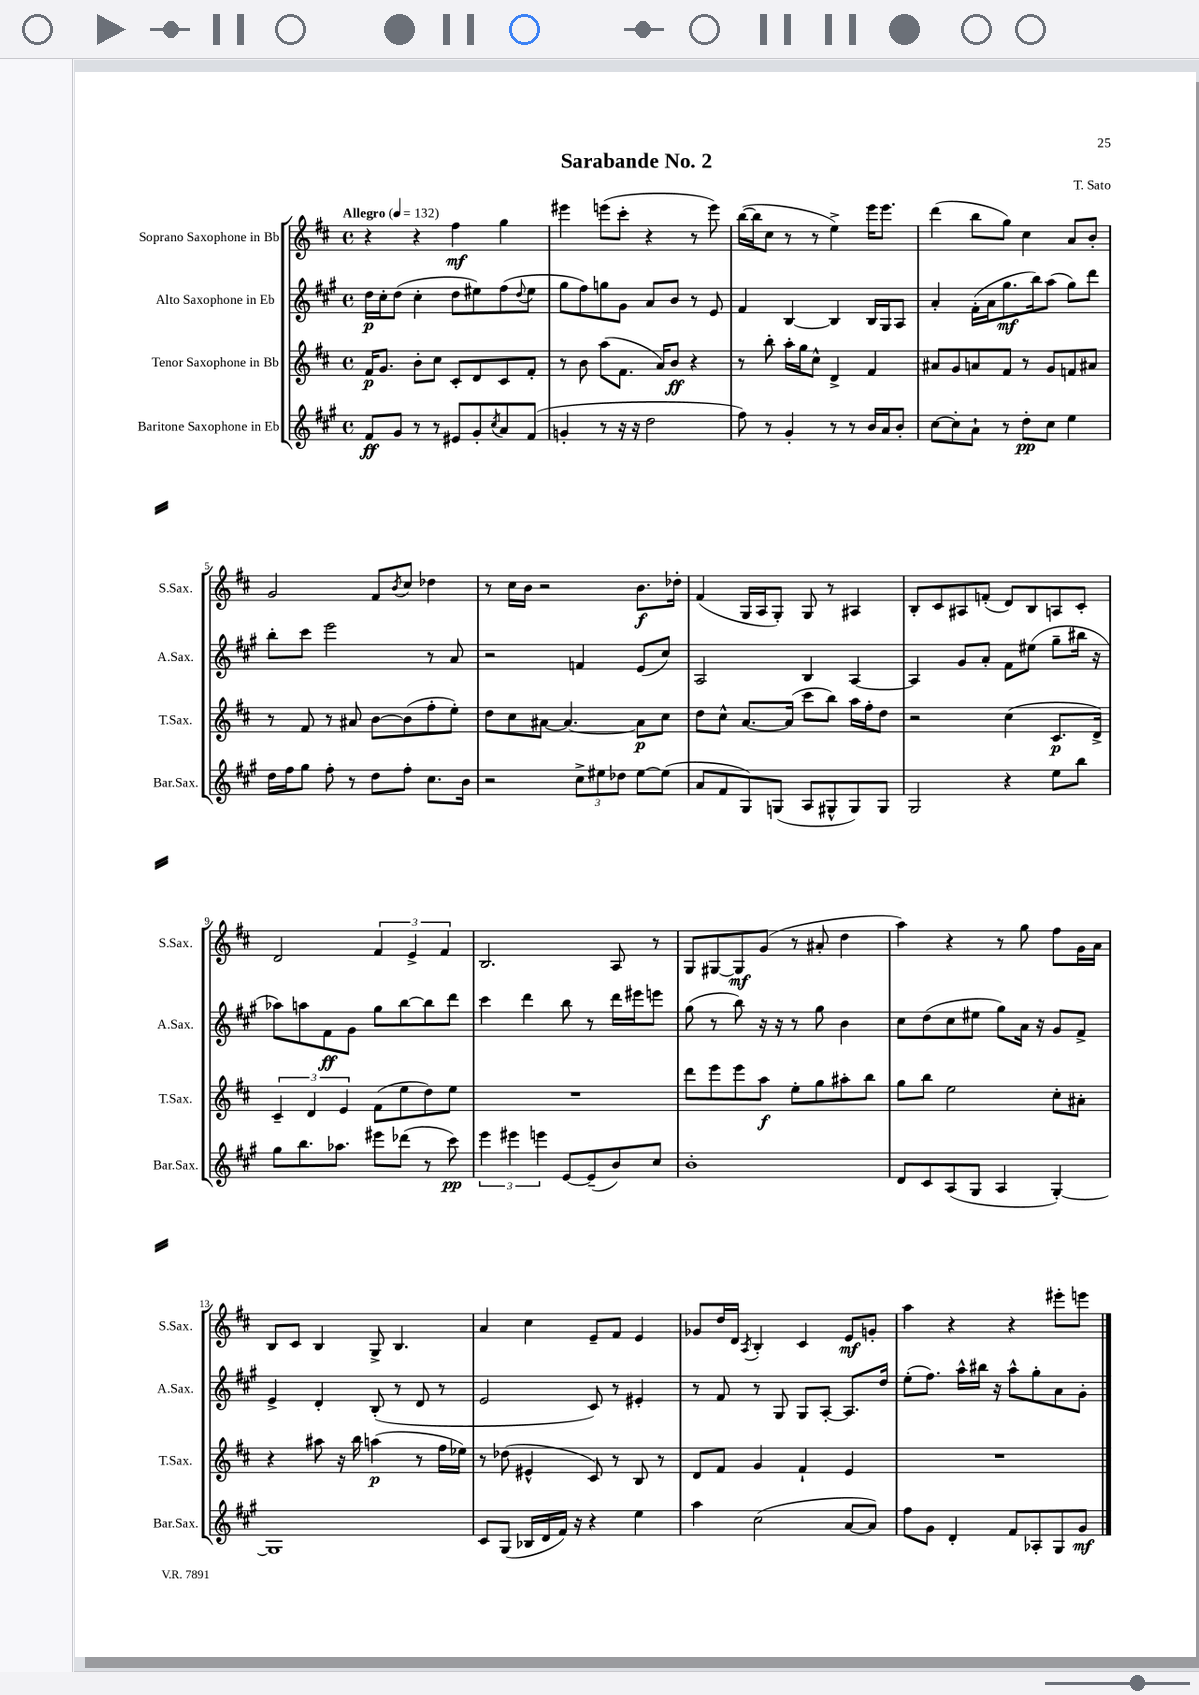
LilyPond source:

\header { title = "Sarabande No. 2" composer = "T. Sato" }
<<
\new StaffGroup <<
\new Staff = "s0" \with { instrumentName = "Soprano Saxophone in Bb" shortInstrumentName = "S.Sax." } {
    \clef treble \key d \major \defaultTimeSignature \time 4/4 \tempo "Allegro" 4 = 132
    r4 r4 fis''4\mf g''4 |
    eis'''4 e'''8( cis'''8-. r4 r8 e'''8) |
    b''16~( b''16 cis''8 r8 r8 e''4->) e'''16 e'''8. |
    d'''4( b''8 g''8) cis''4 a'8 b'8-. |
    g'2 fis'8 \acciaccatura { b'8 } cis''8 des''4 |
    r8 cis''16 b'16 r2 b'8.\f des''16-. |
    fis'4( g16 a16 g8-.) g8 r8 ais4 |
    b8-. cis'8 ais8 f'8-.( d'8) b8 a8 cis'8-. |
    d'2 \tuplet 3/2 { fis'4 e'4-> fis'4 } |
    b2. a8 r8 |
    g8 gis8~ gis8\mf g'8( r8 ais'8-. d''4 |
    a''4) r4 r8 g''8 fis''8 g'16 a'16 |
    b8 cis'8 b4 g8-> b4. |
    a'4 cis''4 e'8-- fis'8 e'4 |
    ges'8 d''16 d'16 \acciaccatura { a8 } b4-. cis'4 e'8\mf g'8-. |
    a''4 r4 r4 eis'''8-. e'''8 \bar "|." |
}
\new Staff = "s1" \with { instrumentName = "Alto Saxophone in Eb" shortInstrumentName = "A.Sax." } {
    \clef treble \key a \major \defaultTimeSignature \time 4/4
    d''16\p cis''16-. d''8( cis''4-. d''8 eis''8) fis''8( \appoggiatura { d''8 } eis''8 |
    gis''8 fis''8) g''8 gis'8 a'8 b'8 r8 e'8 |
    fis'4 b4~ b4 b16 gis16 a8 |
    a'4-. fis'16-.( a'16 gis''8.\mf b''16) a''8( gis''8) d'''8 |
    b''8-. cis'''8 e'''2 r8 a'8 |
    r2 f'4 e'8( cis''8) |
    a2 b4 a4~ |
    a4 gis'8 a'8-. fis'8 eis''8( gis''8-- bis''16 r16 |
    aes''8) a''8 fis'8\ff gis'8 gis''8 b''8~ b''8 d'''8 |
    cis'''4 d'''4 b''8 r8 d'''16 eis'''16 e'''8 |
    gis''8( r8 b''8) r16 r16 r8 gis''8 b'4 |
    cis''8 d''8( cis''8 eis''8 gis''8) a'16 r16 gis'8 fis'8-> |
    e'4-> d'4-. b8-.( r8 d'8 r8 |
    e'2 cis'8) r8 eis'4-. |
    r8 fis'8 r8 gis8 gis8 a8~-. a8. d''16 |
    e''8-.( fis''8.) a''16-^ bis''16 r16 a''8-^ gis''8-. a'8 gis'8-. \bar "|." |
}
\new Staff = "s2" \with { instrumentName = "Tenor Saxophone in Bb" shortInstrumentName = "T.Sax." } {
    \clef treble \key d \major \defaultTimeSignature \time 4/4
    fis'16\p g'8. b'8-. cis''8 cis'8-. d'8 cis'8 fis'8-. |
    r8 b'8 a''8( fis'8. a'16) b'8\ff r4 |
    r8 b''8-. a''16-. g''16 cis''8-^ d'4-> fis'4 |
    ais'8 g'8 a'8 fis'8 r8 g'8 f'8 ais'8 |
    r8 fis'8 r8 ais'8 b'8~ b'8( fis''8-. e''8-.) |
    d''8 cis''8 ais'8~ ais'4.~ ais'8\p cis''8 |
    d''8 cis''8-^ a'8.~ a'16( cis'''8 b''8) a''16 fis''16-. d''8 |
    r2 cis''4( cis'8.\p d'16->) |
    \tuplet 3/2 { cis'4-- d'4 e'4 } fis'8( e''8 d''8) e''8 |
    R1 |
    d'''8 e'''8 e'''8 a''8\f e''8-. g''8 ais''8-. b''8 |
    g''8 b''8 e''2 cis''8-. ais'8-. |
    r4 ais''8 r16 b''16 a''4\p( r8 fis''16 ees''16) |
    r8 des''8( eis'4-^ cis'8) r8 b8 r8 |
    d'8 fis'8 g'4 fis'4-! e'4 |
    R1 \bar "|." |
}
\new Staff = "s3" \with { instrumentName = "Baritone Saxophone in Eb" shortInstrumentName = "Bar.Sax." } {
    \clef treble \key a \major \defaultTimeSignature \time 4/4
    fis'8\ff gis'8 r8 r8 eis'8 gis'8-. \acciaccatura { cis''8 } a'8 fis'8( |
    g'4-. r8 r16 r16 d''2 |
    fis''8) r8 gis'4-. r8 r8 b'16 a'16 b'8-. |
    cis''8~ cis''8-. a'8-! r8 d''8-.\pp cis''8 e''4 |
    d''16 fis''16 gis''8 fis''8-. r8 d''8 fis''8-. cis''8. b'16 |
    r2 \tuplet 3/2 { cis''8-> eis''8 des''8 } eis''8~ eis''8( |
    a'8 fis'8 gis8) g8( a8 gis8-^ gis8) gis8 |
    gis2 r4 e''8 b''8 |
    gis''8 b''8. aes''8. eis'''8 des'''8( r8 cis'''8\pp) |
    \tuplet 3/2 { e'''4 eis'''4 e'''4 } e'8~ e'8--( b'8) cis''8 |
    b'1-. |
    d'8 cis'8 a8( gis8 a4 gis4~-.) |
    gis1 |
    cis'8 gis8( bes16 d'16 fis'16) r16 r4 e''4 |
    a''4 cis''2( a'8~ a'8) |
    fis''8 gis'8 d'4-. fis'8 aes8-. gis8 gis'8\mf \bar "|." |
}
>>
>>
